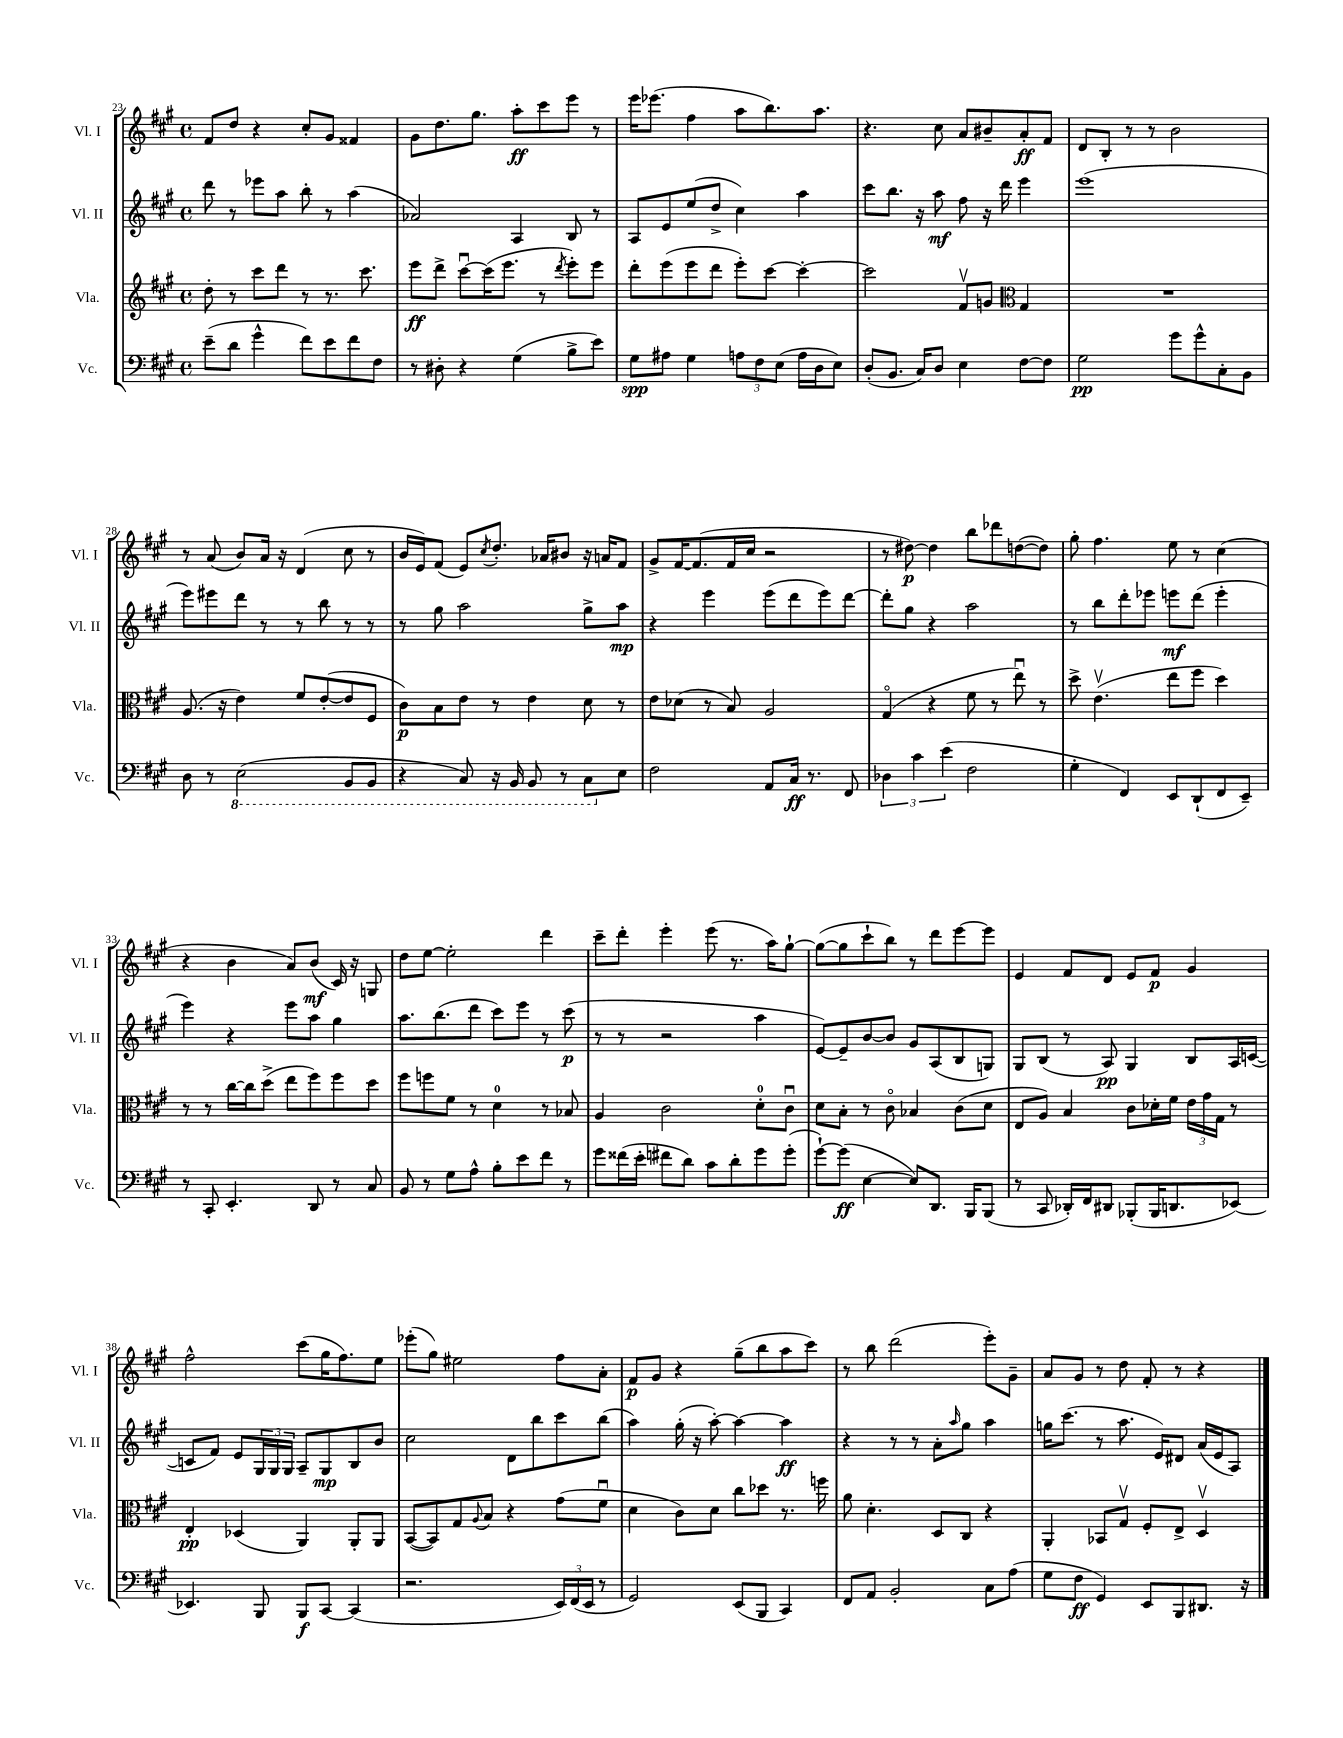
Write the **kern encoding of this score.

**kern	**dynam	**kern	**dynam	**kern	**dynam	**kern	**dynam
*part4	*part4	*part3	*part3	*part2	*part2	*part1	*part1
*staff4	*staff4	*staff3	*staff3	*staff2	*staff2	*staff1	*staff1
*I"Vc.	*	*I"Vla.	*	*I"Vl. II	*	*I"Vl. I	*
*I'Vc.	*	*I'Vla.	*	*I'Vl. II	*	*I'Vl. I	*
*clefF4	*	*clefG2	*	*clefG2	*	*clefG2	*
*k[f#c#g#]	*	*k[f#c#g#]	*	*k[f#c#g#]	*	*k[f#c#g#]	*
*M4/4	*	*M4/4	*	*M4/4	*	*M4/4	*
*met(c)	*	*met(c)	*	*met(c)	*	*met(c)	*
=23	=23	=23	=23	=23	=23	=23	=23
(8e~\L	.	8dd'\	.	8ddd\	.	8f#/L	.
8d\J	.	8r	.	8r	.	8dd/J	.
4g#^^\	.	8ccc#\L	.	8eee-X\L	.	4r	.
.	.	8ddd\J	.	8aa\J	.	.	.
8f#\L)	.	8r	.	8bb'\	.	8cc#'/L	.
8e\	.	8.r	.	8r	.	8g#/J	.
8f#\	.	.	.	(4aa\	.	4f##X/	.
.	.	8.ccc#\	.	.	.	.	.
8F#\J	.	.	.	.	.	.	.
=24	=24	=24	=24	=24	=24	=24	=24
8r	.	8eee\L	ff	2a-X/)	.	8g#\L	.
8D#X'\	.	8ddd^\J	.	.	.	8.dd\	.
4r	.	[8ccc#u\L	.	.	.	.	.
.	.	.	.	.	.	8.gg#\J	.
.	.	(16ccc#\K]	.	.	.	.	.
.	.	8.eee\J	.	.	.	.	.
(4G#\	.	.	.	4A/	.	8aa'\L	ff
.	.	8r	.	.	.	8ccc#\	.
.	.	8qddd/	.	.	.	.	.
8B^\L	.	8eee'\L)	.	8B/	.	8eee\J	.
8e\J)	.	8eee\J	.	8r	.	8r	.
=25	=25	=25	=25	=25	=25	=25	=25
8G#\L	spp	8ddd'\L	.	8A/L	.	16eee\KL	.
.	.	.	.	.	.	(8.eee-X\J	.
8A#X\J	.	(8eee\	.	8e/	.	.	.
4G#\	.	8eee\	.	(8ee/	.	4ff#\	.
.	.	8ddd\J	.	8dd^/J	.	.	.
12An\L	.	8eee'\L)	.	4cc#\)	.	8aa\L	.
12F#\	.	.	.	.	.	.	.
.	.	[8ccc#\J	.	.	.	8.bb\)	.
(12E\J	.	.	.	.	.	.	.
16A\LL	.	4ccc#'\_	.	4aa\	.	.	.
16D\J	.	.	.	.	.	8.aa\J	.
8E\J)	.	.	.	.	.	.	.
=26	=26	=26	=26	=26	=26	=26	=26
(8D'/L	.	2ccc#\]	.	8ccc#\L	.	4.r	.
8.BB/J	.	.	.	8.bb\J	.	.	.
16C#/KL)	.	.	.	16r	.	.	.
8D/J	.	.	.	8aa\	mf	8cc#\	.
4E\	.	8f#v/L	.	8ff#\	.	8a/L	.
.	.	8gn/J	.	16r	.	8b#X~/	.
.	.	.	.	16ddd\	.	.	.
*	*	*clefC3	*	*	*	*	*
[8F#\L	.	4G#/	.	4eee\	.	8a'/	ff
8F#\J]	.	.	.	.	.	8f#/J	.
=27	=27	=27	=27	=27	=27	=27	=27
2G#\	pp	1r	.	(1eee	.	8d/L	.
.	.	.	.	.	.	8B'/J	.
.	.	.	.	.	.	8r	.
.	.	.	.	.	.	8r	.
8g#\L	.	.	.	.	.	2b\	.
8g#^^\	.	.	.	.	.	.	.
8C#'\	.	.	.	.	.	.	.
8BB\J	.	.	.	.	.	.	.
!!LO:LB:g=z
=28	=28	=28	=28	=28	=28	=28	=28
8D\	.	(8.A/	.	8eee\L)	.	8r	.
8r	.	.	.	8eee#X\	.	(8a/	.
.	.	16r	.	.	.	.	.
*8ba	*	*	*	*	*	*	*
(2EE\	.	4e\)	.	8ddd\J	.	8b/L)	.
.	.	.	.	8r	.	16a/Jk	.
.	.	.	.	.	.	16r	.
.	.	8f#/L	.	8r	.	(4d/	.
.	.	([8e'/	.	8bb\	.	.	.
8BBB/L	.	8e/]	.	8r	.	8cc#\	.
8BBB/J	.	8F#/J	.	8r	.	8r	.
=29	=29	=29	=29	=29	=29	=29	=29
4r	.	8c#\L)	p	8r	.	16b/LL	.
.	.	.	.	.	.	16e/J)	.
.	.	8B\	.	8gg#\	.	(8f#/J	.
8CC#/)	.	8e\J	.	2aa\	.	8e/L)	.
.	.	.	.	.	.	8qcc#/	.
16r	.	8r	.	.	.	8.dd'/J	.
16BBB/	.	.	.	.	.	.	.
8BBB/	.	4e\	.	.	.	.	.
.	.	.	.	.	.	16a-X/KL	.
8r	.	.	.	.	.	8b#X/J	.
8CC#\L	.	8d\	.	8gg#^\L	.	16r	.
.	.	.	.	.	.	16an/KL	.
*X8ba	*	*	*	*	*	*	*
8E\J	.	8r	.	8aa\J	mp	8f#/J	.
=30	=30	=30	=30	=30	=30	=30	=30
2F#\	.	8e\L	.	4r	.	8g#^/L	.
.	.	(8d-X\J	.	.	.	[16f#/K	.
.	.	.	.	.	.	(8.f#/]	.
.	.	8r	.	4eee\	.	.	.
.	.	8B/)	.	.	.	16f#/L	.
.	.	.	.	.	.	16cc#/JJ	.
8AA/L	.	2A/	.	(8eee\L	.	2r	.
16C#/Jk	ff	.	.	8ddd\	.	.	.
8.r	.	.	.	.	.	.	.
.	.	.	.	8eee\)	.	.	.
8FF#/	.	.	.	[8ddd\J	.	.	.
=31	=31	=31	=31	=31	=31	=31	=31
6D-X\	.	(4G#/	.	8ddd'\L]	.	8r	.
.	.	.	.	8gg#\J	.	[8dd#X\)	p
6c#\	.	.	.	.	.	.	.
.	.	4r	.	4r	.	4dd#\]	.
(6e\	.	.	.	.	.	.	.
2F#\	.	8f#\	.	2aa\	.	8bb\L	.
.	.	8r	.	.	.	8ddd-X\	.
.	.	8eeu\)	.	.	.	([8ddn\	.
.	.	8r	.	.	.	8dd\J])	.
=32	=32	=32	=32	=32	=32	=32	=32
4G#'\	.	8dd^\	.	8r	.	8gg#'\	.
.	.	(4.ev\	.	8bb\L	.	4.ff#\	.
4FF#/)	.	.	.	8ddd'\	.	.	.
.	.	.	.	8eee-X\J	.	.	.
8EE/L	.	8ee\L	.	8eeen\L	mf	8ee\	.
(8DD`/	.	8ff#\J	.	(8ddd\J	.	8r	.
8FF#/	.	4dd\)	.	4eee'\	.	(4cc#\	.
8EE~/J)	.	.	.	.	.	.	.
!!LO:LB:g=z
=33	=33	=33	=33	=33	=33	=33	=33
8r	.	8r	.	4eee\)	.	4r	.
8CC#'/	.	8r	.	.	.	.	.
4.EE'/	.	[16cc#\LL	.	4r	.	4b\	.
.	.	16cc#\J]	.	.	.	.	.
.	.	(8dd^\J	.	.	.	.	.
.	.	8ee\L	.	8eee\L	.	8a/L)	.
8DD/	.	8ff#\)	.	8aa\J	.	(8b/J	mf
8r	.	8ff#\	.	4gg#\	.	16c#/)	.
.	.	.	.	.	.	16r	.
8C#/	.	8dd\J	.	.	.	8Gn/	.
=34	=34	=34	=34	=34	=34	=34	=34
8BB/	.	8ff#\L	.	8.aa\L	.	8dd\L	.
8r	.	8ffn\	.	.	.	[8ee\J	.
.	.	.	.	(8.bb\	.	.	.
8G#\L	.	8f#\J	.	.	.	2ee'\]	.
8A^^\J	.	8r	.	8ddd\J	.	.	.
8B'\L	.	4d\	.	8ccc#\L)	.	.	.
8e\	.	.	.	8eee\J	.	.	.
8f#\J	.	8r	.	8r	.	4ddd\	.
8r	.	8B-X/	.	(8ccc#\	p	.	.
=35	=35	=35	=35	=35	=35	=35	=35
8g#\L	.	4A/	.	8r	.	8ccc#~\L	.
(16f##X\L	.	.	.	8r	.	8ddd'\J	.
16e'\JJ	.	.	.	.	.	.	.
8f#X\L	.	2c#\	.	2r	.	4eee'\	.
8d\J)	.	.	.	.	.	.	.
8c#\L	.	.	.	.	.	(8eee\	.
8d'\	.	.	.	.	.	8.r	.
8g#\	.	8d'\L	.	4aa\	.	.	.
.	.	.	.	.	.	16aa\KL)	.
(8g#'\J	.	8c#u\J	.	.	.	[8gg#`\J	.
=36	=36	=36	=36	=36	=36	=36	=36
[8g#`\L)	.	8d\L	.	[8e/L)	.	(8gg#\L_	.
(8g#\J]	ff	8B'\J	.	8e~/]	.	8gg#\]	.
[4E\	.	8r	.	[8b/	.	8ccc#`\	.
.	.	8c#\	.	8b/J]	.	8bb\J)	.
8E/L])	.	4B-X/	.	8g#/L	.	8r	.
8.DD/J	.	.	.	(8A/	.	8ddd\L	.
.	.	(8c#\L	.	8B/	.	[8eee\	.
16BBB/KL	.	.	.	.	.	.	.
(8BBB/J	.	8d\J	.	8Gn/J)	.	8eee\J]	.
=37	=37	=37	=37	=37	=37	=37	=37
8r	.	8E/L	.	8G#/L	.	4e/	.
8CC#/	.	8A/J)	.	(8B/J	.	.	.
16DD-X'/LL)	.	4B/	.	8r	.	8f#/L	.
16FF#/J	.	.	.	.	.	.	.
8DD#X/J	.	.	.	8A/)	pp	8d/J	.
(8BBB-X'/L	.	8c#\L	.	4G#/	.	8e/L	.
16BBB-/K	.	16d-X'\L	.	.	.	8f#/J	p
8.DDn/	.	16f#\JJ	.	.	.	.	.
.	.	24e\LL	.	8B/L	.	4g#/	.
.	.	24g#\	.	.	.	.	.
.	.	24G#\JJ	.	.	.	.	.
[8EE-X/J)	.	8r	.	16A/L	.	.	.
.	.	.	.	([16cn/JJ	.	.	.
!!LO:LB:g=z
=38	=38	=38	=38	=38	=38	=38	=38
4.EE-X/]	.	4E'/	pp	8cn/L]	.	2ff#^^\	.
.	.	.	.	8f#/J)	.	.	.
.	.	(4D-X/	.	8e/L	.	.	.
8BBB/	.	.	.	24G#/L	.	.	.
.	.	.	.	24G#/	.	.	.
.	.	.	.	24G#/JJ	.	.	.
8BBB/L	f	4AA/)	.	8A~/L	.	(8ccc#\L	.
[8CC#/J	.	.	.	8G#/	mp	16gg#\K	.
.	.	.	.	.	.	8.ff#\)	.
(4CC#/]	.	8AA'/L	.	8B/	.	.	.
.	.	8AA/J	.	8b/J	.	8ee\J	.
=39	=39	=39	=39	=39	=39	=39	=39
2.r	.	([8BB/L	.	2cc#\	.	(8eee-X'\L	.
.	.	8BB/])	.	.	.	8gg#\J)	.
.	.	8G#/	.	.	.	2ee#X\	.
.	.	8qqA/	.	.	.	.	.
.	.	8B/J	.	.	.	.	.
.	.	4r	.	8d\L	.	.	.
.	.	.	.	8bb\	.	.	.
24EE/LL)	.	(8g#\L	.	8ccc#\	.	8ff#\L	.
(24FF#/	.	.	.	.	.	.	.
24EE/JJ	.	.	.	.	.	.	.
8r	.	8f#u\J	.	(8bb\J	.	8a'\J	.
=40	=40	=40	=40	=40	=40	=40	=40
2GG#/)	.	4d\	.	4aa\)	.	8f#/L	p
.	.	.	.	.	.	8g#/J	.
.	.	8c#\L)	.	(16gg#'\	.	4r	.
.	.	.	.	16r	.	.	.
.	.	8d\J	.	[8aa'\)	.	.	.
(8EE/L	.	8cc#\L	.	4aa\_	.	(8gg#~\L	.
8BBB/J	.	8dd-X\J	.	.	.	8bb\	.
4CC#/)	.	8.r	.	4aa\]	ff	8aa\	.
.	.	.	.	.	.	8ccc#\J)	.
.	.	16ffn\	.	.	.	.	.
=41	=41	=41	=41	=41	=41	=41	=41
8FF#/L	.	8a\	.	4r	.	8r	.
8AA/J	.	4.d'\	.	.	.	8bb\	.
2BB'/	.	.	.	8r	.	(2ddd\	.
.	.	.	.	8r	.	.	.
.	.	8D/L	.	8a'\L	.	.	.
.	.	.	.	16qqaa/	.	.	.
.	.	8C#/J	.	8gg#\J	.	.	.
8C#\L	.	4r	.	4aa\	.	8eee'\L)	.
(8A\J	.	.	.	.	.	8g#~\J	.
=42	=42	=42	=42	=42	=42	=42	=42
8G#\L	.	4AA'/	.	16ggn\KL	.	8a/L	.
.	.	.	.	(8.ccc#\J	.	.	.
8F#\J	ff	.	.	.	.	8g#/J	.
4GG#/)	.	8BB-X/L	.	8r	.	8r	.
.	.	8G#v/J	.	8.aa\	.	8dd\	.
8EE/L	.	8F#'/L	.	.	.	8f#'/	.
.	.	.	.	16e/KL)	.	.	.
8BBB/	.	8E^/J	.	8d#X/J	.	8r	.
8.DD#X/J	.	4Dv/	.	(16a/LL	.	4r	.
.	.	.	.	16e/J	.	.	.
.	.	.	.	8A/J)	.	.	.
16r	.	.	.	.	.	.	.
==	==	==	==	==	==	==	==
*-	*-	*-	*-	*-	*-	*-	*-
